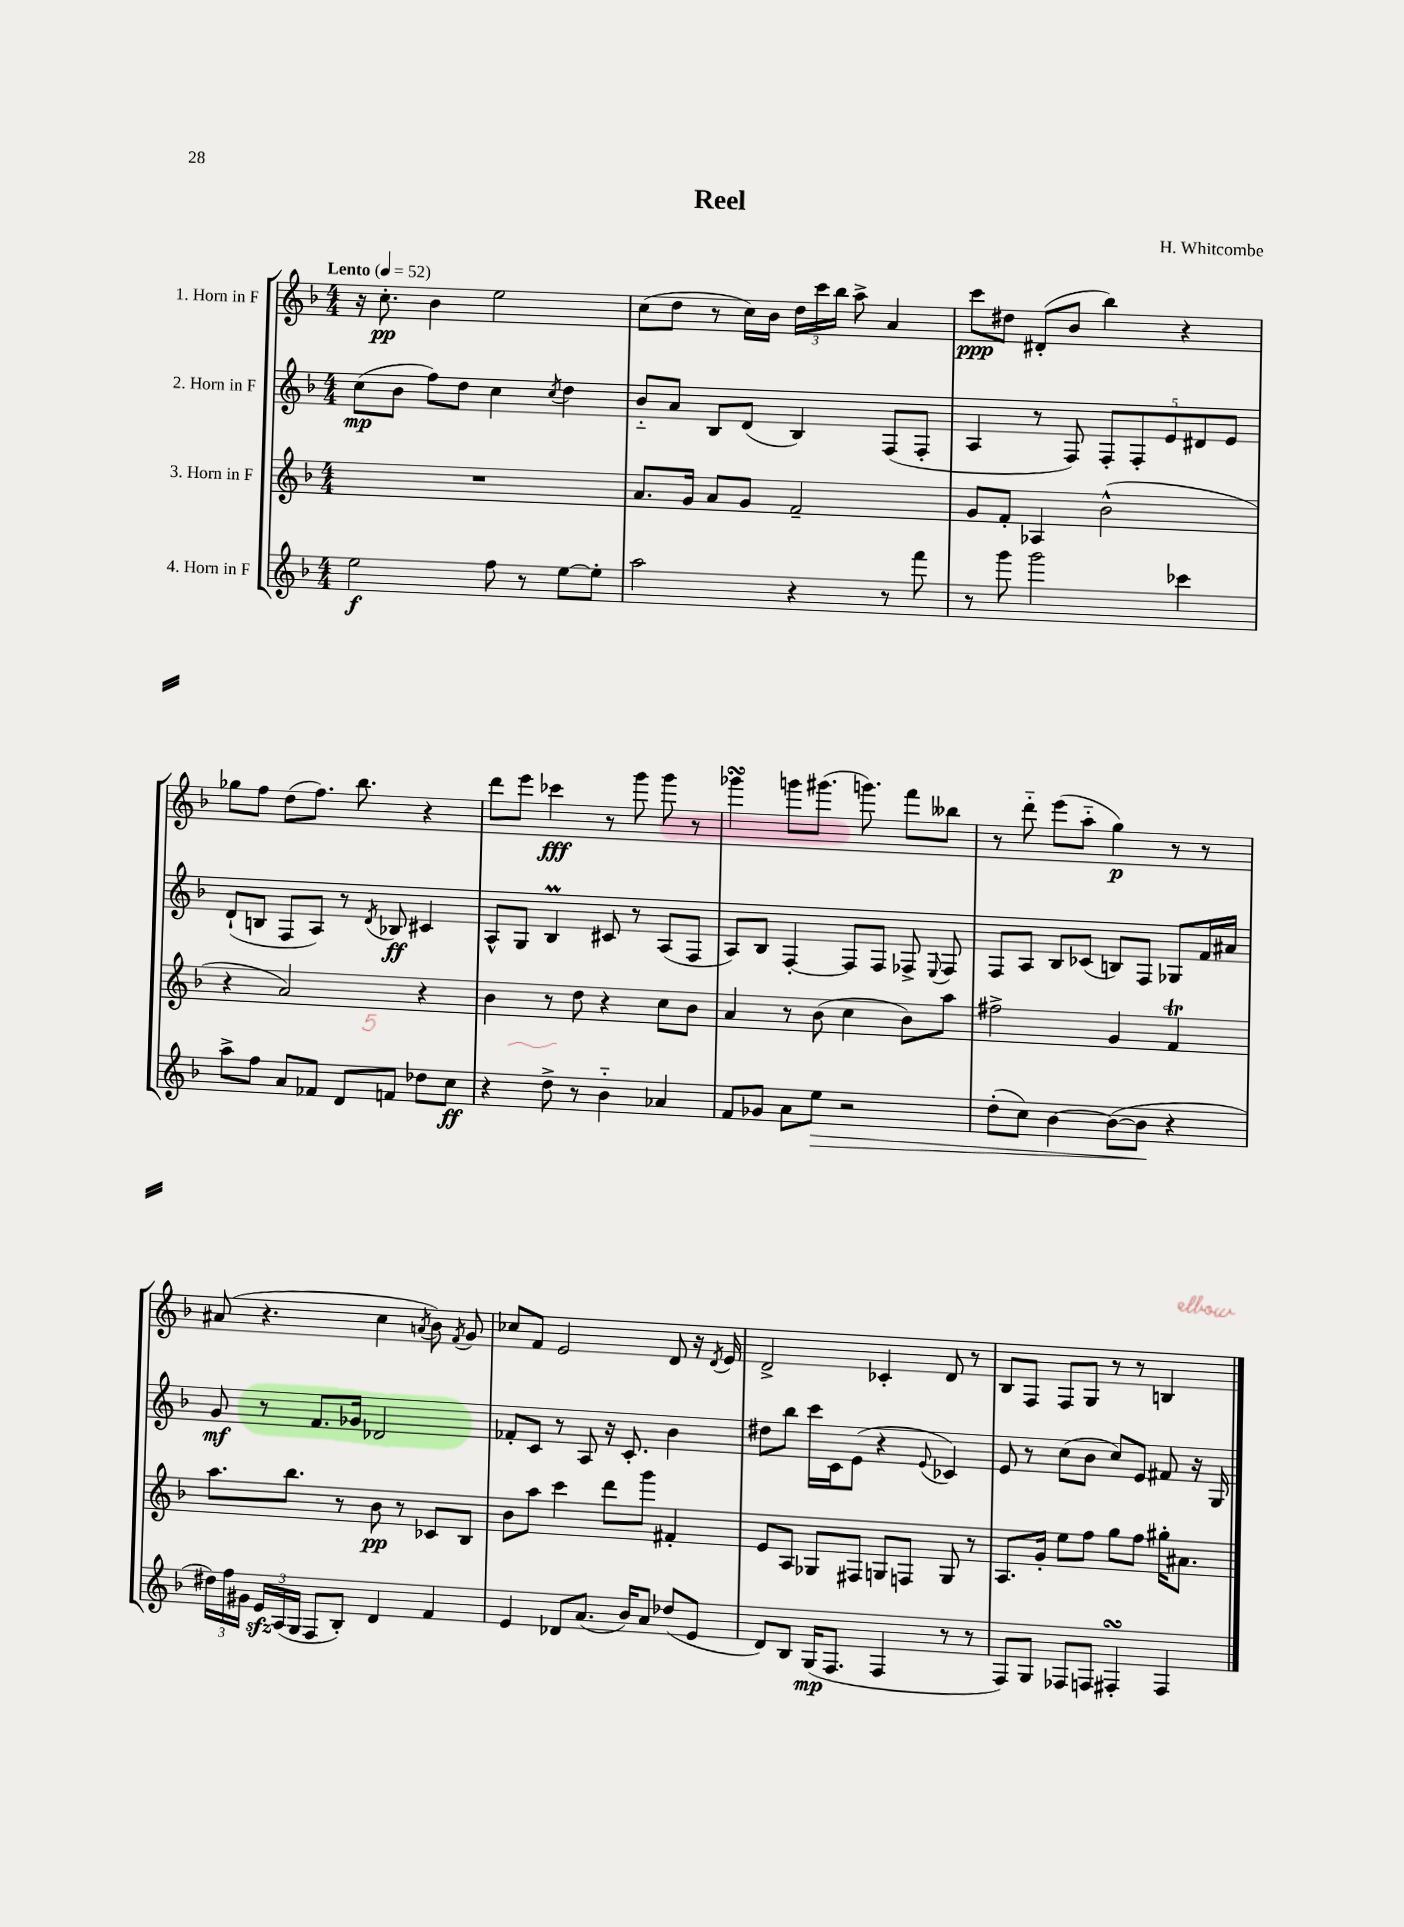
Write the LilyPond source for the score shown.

\header { title = "Reel" composer = "H. Whitcombe" }
<<
\new StaffGroup <<
\new Staff = "s0" \with { instrumentName = "1. Horn in F" } {
    \clef treble \key f \major \numericTimeSignature \time 4/4 \tempo "Lento" 4 = 52
    \autoBeamOff r16 c''8.-.\pp bes'4 e''2 |
    c''8[( d''8] r8 c''16[) bes'16] \tuplet 3/2 { d''16[ c'''16 bes''16] } a''8-> a'4 |
    c'''8[\ppp dis''8] dis'8[-.( bes'8] bes''4) r4 |
    ges''8[ f''8] d''8[( f''8.]) bes''8. r4 |
    d'''8[ e'''8] ces'''4\fff r8 g'''8 g'''8 r8 |
    ges'''4\turn g'''8[ gis'''8.]( g'''8.) f'''8[ beses''8] |
    r8 d'''8-_ e'''8[( a''8]-_ g''4\p) r8 r8 |
    ais'8( r4. c''4 \acciaccatura { a'8 } bes'8) \acciaccatura { f'8 } g'8 |
    ces''8[ f'8] e'2 d'8 r16 \acciaccatura { d'8 } e'16 |
    d'2-> ces'4-. d'8 r8 |
    bes8[ f8] f8[ g8] r8 r8 b4 \bar "|." |
}
\new Staff = "s1" \with { instrumentName = "2. Horn in F" } {
    \clef treble \key f \major \numericTimeSignature \time 4/4
    \autoBeamOff c''8[\mp( bes'8] f''8[) d''8] c''4 \acciaccatura { c''8 } d''4 |
    bes'8[-_ a'8] bes8[ d'8]( bes4) f8[( f8]-. |
    a4 r8 f8) \tuplet 5/4 { f8[-. f8-. e'8 dis'8 e'8] } |
    d'8[-!( b8] f8[ a8]) r8 \acciaccatura { d'8 } bes8\ff cis'4 |
    a8[-^ g8] bes4\prall cis'8 r8 a8[( f8] |
    a8[) bes8] f4~-. f8[ f8] fes8-> \appoggiatura { e8 } fes8 |
    f8[ a8] bes8[ ces'8]( b8[) f8] ges8[ f'16 ais'16] |
    g'8\mf r8 f'8.[ ges'16] des'2 |
    fes'8[-. c'8] r8 a8 r16 c'8.-. bes'4 |
    dis''8[ bes''8] c'''16[ c'16 e'8]( r4 \appoggiatura { e'8 } ces'4) |
    e'8 r8 c''8[( bes'8] c''8[) e'8] fis'8 r16 g16 \bar "|." |
}
\new Staff = "s2" \with { instrumentName = "3. Horn in F" } {
    \clef treble \key f \major \numericTimeSignature \time 4/4
    \autoBeamOff R1 |
    a'8.[ g'16] a'8[ g'8] f'2-- |
    g'8[ f'8]-. aes4 bes'2-^( |
    r4 a'2) r4 |
    bes'4 r8 d''8 r4 c''8[ bes'8] |
    a'4 r8 bes'8( c''4 bes'8[) a''8] |
    fis''2-> g'4 f'4\trill |
    a''8.[ bes''8.] r8 bes'8\pp r8 ces'8[ bes8] |
    bes'8[ a''8] c'''4 d'''8[ g'''8] fis'4-. |
    e'8[ a8] ges8[ fis8] g8[ f8] g8 r8 |
    a8.[ g'16]-. e''8[ f''8] g''8[ f''8] gis''16[-. ais'8.] \bar "|." |
}
\new Staff = "s3" \with { instrumentName = "4. Horn in F" } {
    \clef treble \key f \major \numericTimeSignature \time 4/4
    \autoBeamOff e''2\f f''8 r8 e''8[~ e''8]-. |
    a''2 r4 r8 f'''8 |
    r8 g'''8 g'''2 ces'''4 |
    a''8[-> f''8] a'8[ fes'8] d'8[ f'8] des''8[ c''8]\ff |
    r4 d''8-> r8 bes'4-_ aes'4 |
    f'8[ ges'8] a'8[ e''8]\> r2 |
    d''8[-.( c''8]) bes'4~ bes'8[~( bes'8]\! r4 |
    \tuplet 3/2 { dis''16[) f''16 gis'16] } \tuplet 3/2 { e'16[\sfz a16( g16] } f8[ bes8]-.) d'4 f'4 |
    e'4 des'8[ a'8.]( bes'16[) a'8] des''8[( e'8] |
    d'8[) bes8] g16[\mp( f8.] f4 r8 r8 |
    f8[) g8] fes8[ f8] fis4-.\turn fis4 \bar "|." |
}
>>
>>
\layout { \context { \Score \remove "Bar_number_engraver" } }
